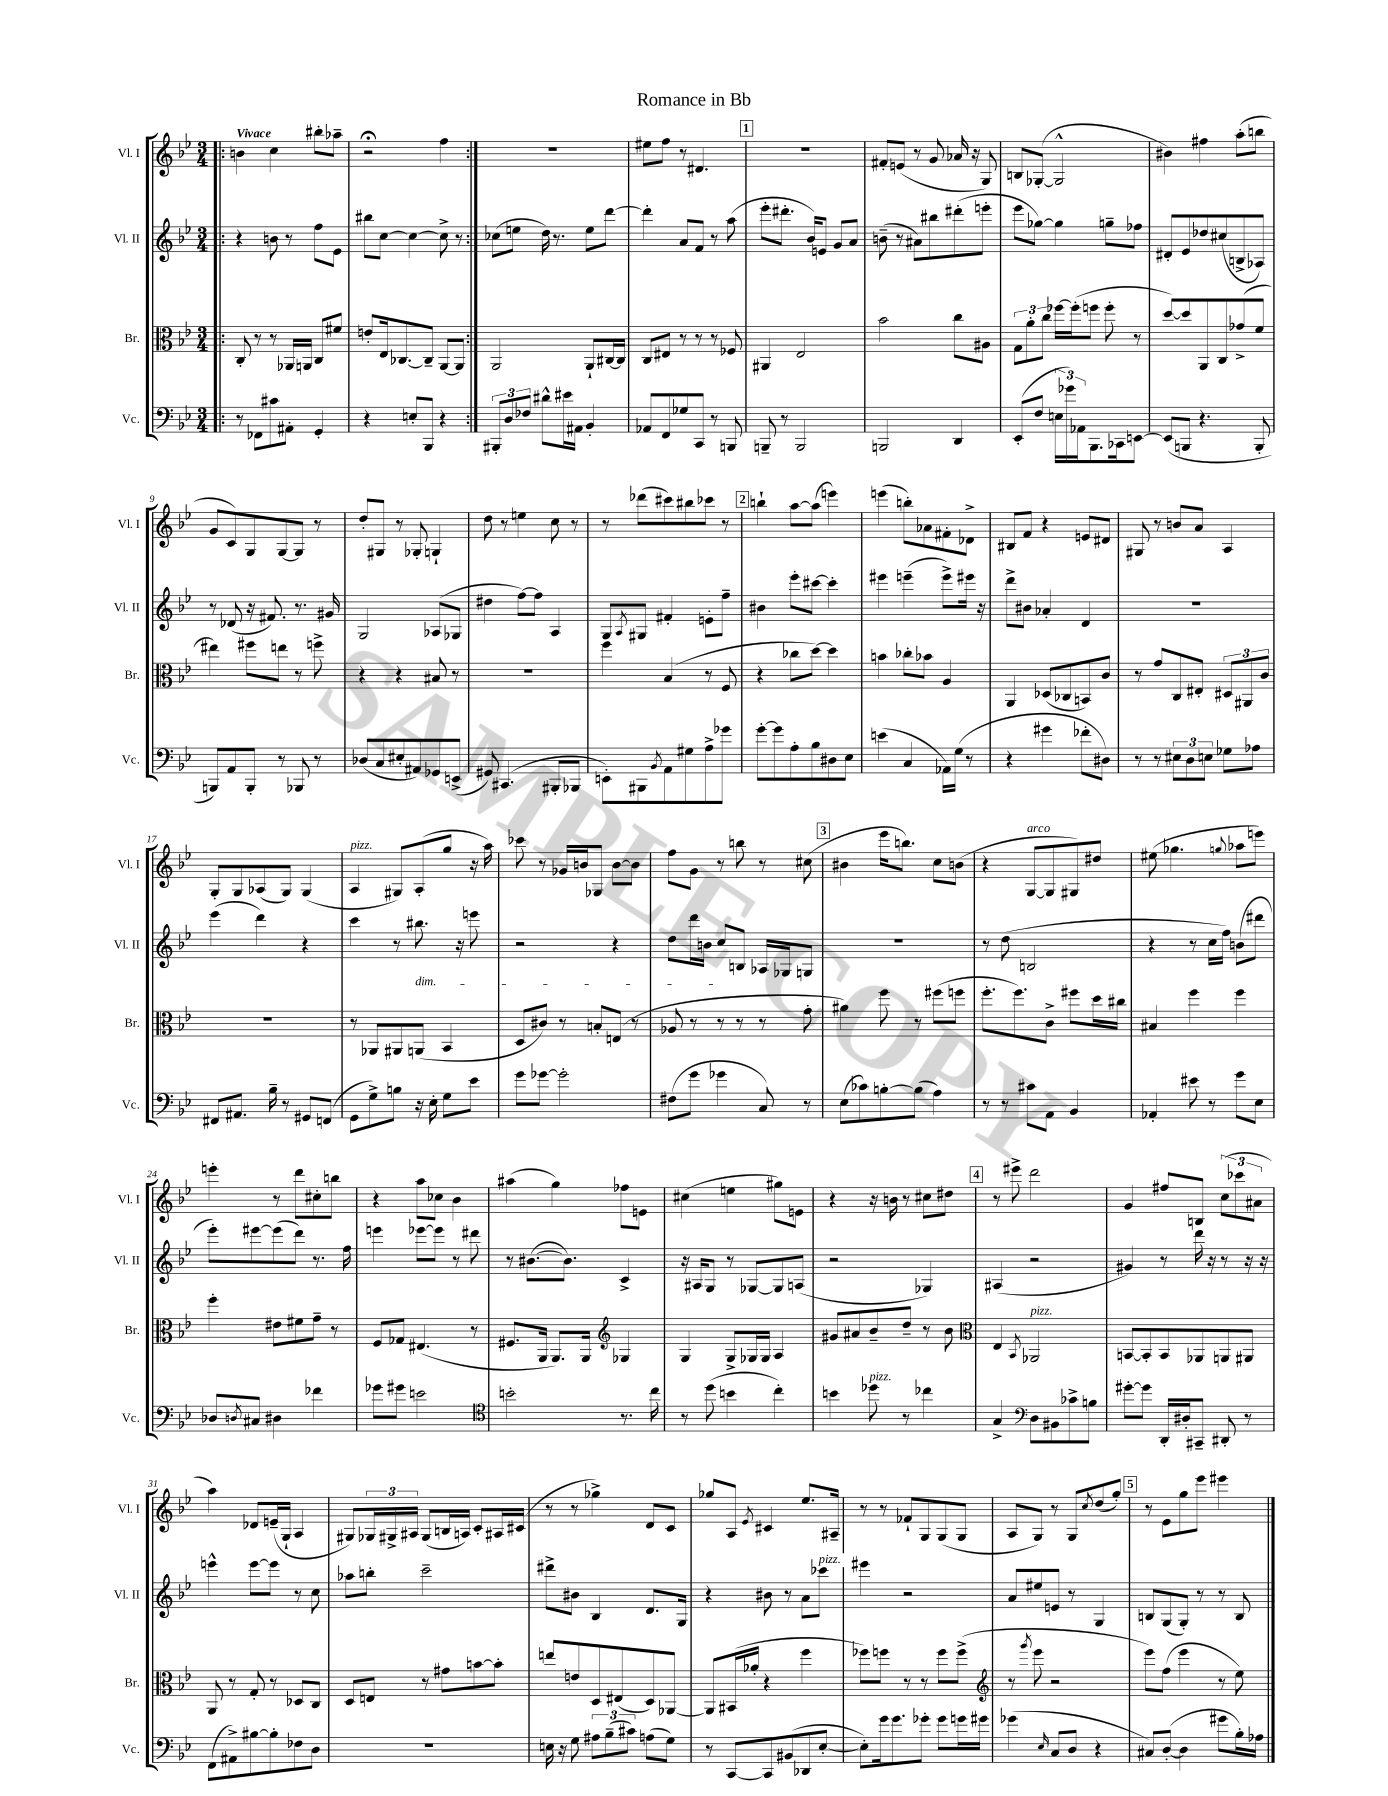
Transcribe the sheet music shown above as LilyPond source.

\header { title = "Romance in Bb" }
<<
\new StaffGroup <<
\new Staff = "s0" \with { instrumentName = "Vl. I" shortInstrumentName = "Vl. I" } {
    \clef treble \key bes \major \numericTimeSignature \time 3/4 \tempo "Vivace"
    \repeat volta 2 { \bar ".|:" b'4 c''4 bis''8-. aes''8-- |
    r2\fermata f''4 | }
    R2. |
    eis''8 f''8 r8 dis'4. |
    \mark \markup { \box "1" } R2. |
    fis'8-. e'8( r8 g'8 aes'16 r16 g8) |
    b8 ges8~-.( ges2-^ |
    bis'4) fis''4 a''8-.( b''8 |
    g'8 c'8) g8 g8~ g8 r8 |
    d''8-. gis8 r8 ges8-. g4-! |
    d''8 r8 e''4 c''8 r8 |
    r8 des'''8( cis'''8) bis''8 ces'''8 r8 |
    \mark \markup { \box "2" } b''4-! a''8~ a''8( e'''4) |
    e'''4( b''8-.) aes'8 fis'8-. des'8-> |
    bis8 f'8 r4 e'8 dis'8 |
    gis8 r8 b'8 a'8 a4 |
    g8-. g8 aes8( g8) g4( |
    a4^\markup { \italic "pizz." } gis8) a8-.( g''8 r16 a''16) |
    ces'''8 r8 ges'16 b'16 ges8 b'8~ b'8 |
    f''8 g'8 r8 b''8 r8 cis''8( |
    \mark \markup { \box "3" } bis'4 ees'''16 b''8.) c''8 b'8( |
    r4 g8~^\markup { \italic "arco" } g8 gis8) dis''8 |
    eis''8( ges''4. \appoggiatura { g''8 } aes''8 e'''8) |
    e'''4-. r8 d'''8 cis''8-. b''8 |
    r4 a''8 ces''8 bes'4 |
    ais''4( g''4) fes''8 e'8 |
    cis''4( e''4 gis''8) e'8 |
    r4 r16 b'16 r8 cis''8 dis''8 |
    \mark \markup { \box "4" } r8 eis'''8-> d'''2 |
    g'4 fis''8 b8 \tuplet 3/2 { c''8( ces'''8 ais'8 } |
    a''4) des'8 e'16--( g16-! a4 |
    gis8) \tuplet 3/2 { ges16 gis16-> ais16 } gis8( b16 a16) c'8-. ais16 cis'16( |
    r8 r8 ges''4->) d'8 c'8 |
    ges''8 a8 \acciaccatura { ees'8 } cis'4 ees''8. ais16-- |
    r8 r8 fes'8-! g8 g8( g8 |
    a8 g8) r8 g8 \acciaccatura { c''8 } d''8( g''8-.) |
    \mark \markup { \box "5" } r8 ees'8 g''8 ees'''8 eis'''4 \bar "|." |
}
\new Staff = "s1" \with { instrumentName = "Vl. II" shortInstrumentName = "Vl. II" } {
    \clef treble \key bes \major \numericTimeSignature \time 3/4
    \repeat volta 2 { \bar ".|:" r4 b'8 r8 f''8 ees'8 |
    bis''8 c''8~ c''4~ c''8-> r8 | }
    ces''8( e''8 d''16) r8. e''8 d'''8~ |
    d'''4-. a'8 f'8 r8 a''8( |
    \mark \markup { \box "1" } ees'''8-. dis'''8.-. bes'16) e'8 g'8 a'8 |
    b'8--( r8 ais'8) bis''8 dis'''8-.( e'''8-. |
    ees'''8 ges''8~) ges''4 g''8-- fes''8 |
    dis'8-. ees'8 des''8 cis''8( b8-> aes8) |
    r8 des'8( r16 fis'8.) r8. gis'16 |
    g2 aes8( ges8 |
    dis''4 f''8~) f''8 a4 |
    g8 \acciaccatura { a8 } gis8 fis'4-. e'8-. f''8-- |
    \mark \markup { \box "2" } bis'4 ees'''8-. cis'''8~ cis'''4-. |
    eis'''4 e'''4--( e'''8->) eis'''16 r16 |
    d'''8-> bis'8 aes'4-. d'4 |
    R2. |
    ees'''4( d'''4) r4 |
    c'''4 r8 bis''8.\dim r16 e'''8 |
    r2 r4 |
    d''8 d'''16 b'16 c''8\! b8 aes16 ges16 g8 |
    \mark \markup { \box "3" } R2. |
    r8 d''8( b2 |
    r4 r8 c''16 f''16) b'8( dis'''8 |
    ees'''8-.) eis'''8~ eis'''8( d'''8) r8. f''16 |
    e'''4 ees'''8~ ees'''8 r8 dis'''8 |
    r8 bis'8.~( bis'8.) c'4-> |
    r16 ais16 g8 r8 ges8~ ges8 a8( |
    r2 ges4) |
    \mark \markup { \box "4" } ais4( r2 |
    gis'4) r8 d'''16 r16 r8 r16 r16 |
    e'''4-^ e'''8~ e'''8 r8 c''8 |
    aes''8 b''8-. c'''2-- |
    dis'''8-> bis'8 bes4 d'8. g16 |
    r4 bis'8 r8 a'8 ces'''8^\markup { \italic "pizz." } |
    eis'''4 r2 |
    a'8 eis''8 e'8 r8 g4 |
    \mark \markup { \box "5" } b8 g8( g8-.) r8 r8 b8 \bar "|." |
}
\new Staff = "s2" \with { instrumentName = "Br." shortInstrumentName = "Br." } {
    \clef alto \key bes \major \numericTimeSignature \time 3/4
    \repeat volta 2 { \bar ".|:" c8-. r8 r8 aes,16 a,16 c8 fis'8 |
    e'8-. ees16 ces8.~ ces8-- a,8~ a,8 | }
    a,2 a,8-! cis16~ cis16 |
    c8 eis8 r8 r8 r8 fes8 |
    \mark \markup { \box "1" } ais,4 ees2 |
    bes'2 c''8 ais8 |
    \tuplet 3/2 { g8 a'8-. c''8 } fes''16~ fes''16-.( f''8 f''8-. r8 |
    d''8~) d''8 a,8 c8 ges'8->( f'8 |
    eis''4) fis''8 e''8 r8 f''8-> |
    r4 r4 bis8 r8 |
    r2. |
    f''4 bes4( r8 f8 |
    \mark \markup { \box "2" } r4 ces''8 d''8~) d''4 |
    b'4 ces''8-. bes'8 a4 |
    a,4 des8( ces8 b,8) c'8 |
    r8 g'8 c8 eis8-. \tuplet 3/2 { dis8 ais,8 c'8 } |
    R2. |
    r8 aes,8 ais,8 a,8( bes,4 |
    d8 cis'8) r8 b8-. e8( r8 |
    aes8 r8 r8 r8 r8 g'8-. |
    \mark \markup { \box "3" } ais'4) f''8 r8 fis''8( f''8 |
    f''8.-. f''8.) c'8-> fis''8 d''16 cis''16 |
    bis4 f''4 f''4 |
    f''4-. eis'8 fis'8 g'8-- r8 |
    f8 ges8 eis4.( r8 |
    fis8. a,16 a,8.) a,16 \clef treble ges4 |
    g4 g8-> ges16 ges16 a4 |
    gis'8 ais'8 bes'8-- d''8-- r8 bes'8 |
    \mark \markup { \box "4" } \clef alto ees4 \acciaccatura { bes,8 } aes,2^\markup { \italic "pizz." } |
    b,8~ b,8-. b,8 aes,8 a,8 ais,8 |
    a,8 r8 g8-. r8 des8 c8 |
    d8 e8 r8 gis'8 b'8~ b'8-. |
    e''8 e'8 d8 eis8( d8) aes,8~ |
    aes,8 bis,16( aes'16-. r4 f''4 |
    fes''8) f''8 r8 r8 f''8 f''8->( |
    \clef treble r8 \acciaccatura { g'''8 } ees'''8 r2 |
    \mark \markup { \box "5" } ees'''8) f''8( ees'''4 r8 ees''8) \bar "|." |
}
\new Staff = "s3" \with { instrumentName = "Vc." shortInstrumentName = "Vc." } {
    \clef bass \key bes \major \numericTimeSignature \time 3/4
    \repeat volta 2 { \bar ".|:" r8 fes,8 cis'8 ais,8-. g,4-. |
    r4 e8-. bes,,8 r4 | }
    \tuplet 3/2 { bis,,8-. d8 fes8 } dis'8-^ eis'16 ais,16 bes,4-. |
    aes,8 f,8 ges8 c,8 r8 b,,8 |
    \mark \markup { \box "1" } b,,8-- r8 b,,2 |
    b,,2 d,4 |
    ees,8-.( f8 \tuplet 3/2 { e16 ges'16) aes,16 } bes,,8. ces,16 e,8~ |
    e,8( b,,8 r4. b,,8-. |
    b,,8) a,8 b,,8-. r8 bes,,8 r8 |
    des8( c8 eis8-. ais,8) ges,8 e,8->( |
    gis,8) cis,4.( bis,,8-. bes,,8 |
    e,8-.) bis,,8 \acciaccatura { bes,8 } a,8 gis8 a8-> ges'8 |
    \mark \markup { \box "2" } g'8~-. g'8 a8-. bes8 dis8 ees8 |
    e'4( c4 aes,16) g16( r8 |
    r4 gis'4 fes'8-. dis8) |
    r8 r8 \tuplet 3/2 { eis8 d8 e8 } ges8 aes8 |
    fis,8 ais,8. bes16-- r8 gis,8 f,8( |
    g,8 g8->) b8 r16 ees16-. g8 ees'8 |
    g'8 ges'8~ ges'2-. |
    fis8( g'8 ges'4 c8) r8 |
    \mark \markup { \box "3" } ees8( ces'8) b8~-. b8( a4) |
    r8 r8 cis'8 a,8 bes,4 |
    aes,4-. eis'8 r8 g'8 ees8 |
    des8 \acciaccatura { d8 } cis8 dis4 fes'4 |
    ges'8 gis'8 e'2 |
    \clef tenor b'2-. r8. c''16 |
    r8 d''8( b'4 c''4-.) |
    b'4 des''8^\markup { \italic "pizz." } r8 ces''4 |
    \mark \markup { \box "4" } g4-> \clef bass d8 bis,8 ces'8-> b8 |
    gis'8~-. gis'8 d,16-. dis16-. cis,8-- dis,8-. r8 |
    f,8( ais,8->) bis8~ bis8-. fes8 d8 |
    R2. |
    e16 r16 g8 \tuplet 3/2 { ais8 bes8--( cis'8) } a8( g8) |
    r8 c,8~ c,8 bis,8( des,8 ees8~-. |
    ees8-.) g'16 g'8. ges'8-. ges'8 g'16 gis'16 |
    ges'4( \grace { ees16 } c8 d8 r4 |
    \mark \markup { \box "5" } cis8) d8~-.( d4 gis'8 bes16-.) aes16 \bar "|." |
}
>>
>>
